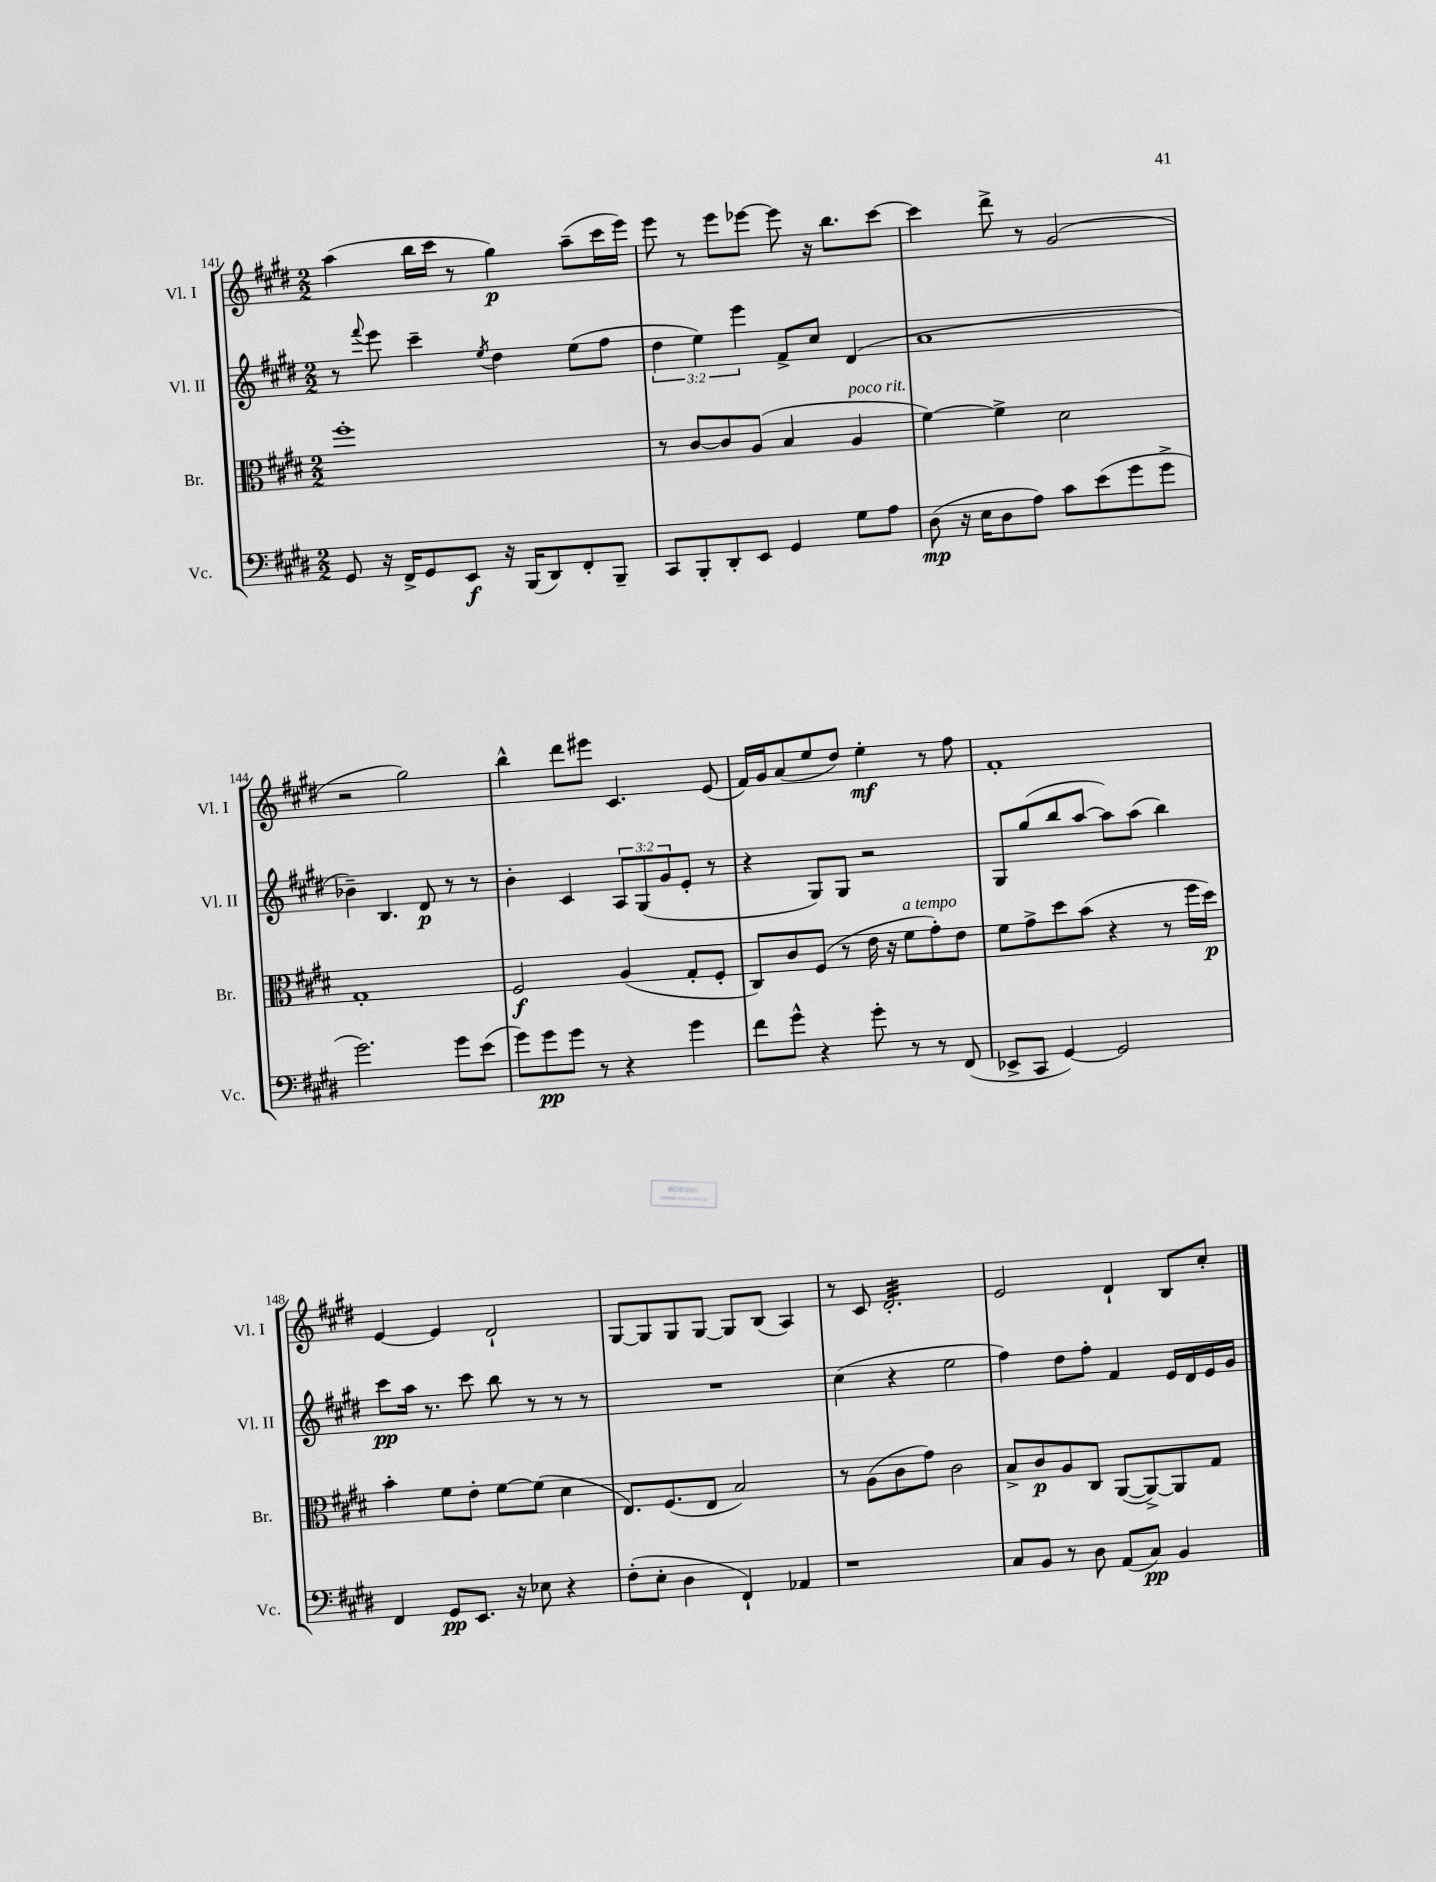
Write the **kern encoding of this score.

**kern	**kern	**kern	**kern
*staff4	*staff3	*staff2	*staff1
*clefF4	*clefC3	*clefG2	*clefG2
*k[f#c#g#d#]	*k[f#c#g#d#]	*k[f#c#g#d#]	*k[f#c#g#d#]
*M2/2	*M2/2	*M2/2	*M2/2
8GG#	1ff#'	8r	(4aa
.	.	8qqfff#	.
16r	.	8eee	.
16FF#^	.	.	.
8GG#	.	4ccc#~	16bb
.	.	.	16ccc#
8EE	.	.	8r
.	.	8qee	.
16r	.	4dd#	4gg#)
(16BBB	.	.	.
8DD#)	.	.	.
8FF#'	.	(8ee	(8aa~
8BBB~	.	8ff#	16ccc#
.	.	.	16eee)
=	=	=	=
8CC#	8r	6dd#	8eee
8BBB'	[8c#	.	8r
.	.	6ee)	.
8DD#'	8c#]	.	8eee
.	.	6eee	.
8EE	(8A	.	[8eee-
4GG#	4B	8f#^	8eee-]
.	.	8cc#	16r
.	.	.	8.bb
8G#	4A	(4d#	.
8A	.	.	[8ccc#
=	=	=	=
(8D#	[4f#)	1a	4ccc#]
16r	.	.	.
16E	.	.	.
8D#	4f#^]	.	8ddd#^
8A)	.	.	8r
8c#	2d#	.	(2g#
(8e	.	.	.
8g#	.	.	.
8g#^	.	.	.
=	=	=	=
2.g#)	1G#'	4b-~)	2r
.	.	4.B	.
.	.	.	2gg#)
.	.	8d#	.
8g#	.	8r	.
(8e	.	8r	.
=	=	=	=
8g#)	2F#	4b'	4bb^^
8g#	.	.	.
8g#	.	4c#	8ddd#
8r	.	.	8eee#
4r	(4A	12A	4.c#
.	.	(12G#	.
.	.	12g#	.
4g#	8G#'	8e'	.
.	8F#'	8r	(8e
=	=	=	=
8f#	8C#)	4r	16f#)
.	.	.	16g#
8g#^^	8c#	.	(8a
4r	(8F#	8G#)	8ee
.	8r	8G#	8dd#)
8g#'	16e	2r	4ee'
.	16r	.	.
8r	8f#	.	.
8r	8g#')	.	8r
(8FF#	8e	.	8ff#
=	=	=	=
8EE-^	8f#	8G#	1f#'
8CC#	8g#^	(8gg#	.
[4GG#)	8dd#	8bb	.
.	(8b	[8aa	.
2GG#]	4r	8aa])	.
.	.	(8aa	.
.	8r	4bb)	.
.	16ff#	.	.
.	16dd#)	.	.
=	=	=	=
4FF#	4b'	8ccc#	[4e
.	.	16aa	.
.	.	8.r	.
8GG#	8f#	.	4e]
8.EE	8e'	8ccc#	.
.	[8f#	8bb	2d#`
16r	.	.	.
8E-	(8f#]	8r	.
4r	4d#	8r	.
.	.	8r	.
=	=	=	=
(8F#'	8.E)	1r	[8G#
8E'	.	.	8G#]
.	(8.F#	.	.
4D#	.	.	8G#
.	8E	.	[8G#
4FF#`)	2B)	.	8G#]
.	.	.	(8B
4AA-	.	.	4A)
=	=	=	=
1r	8r	(4cc#	8r
.	(8A	.	8c#
.	8c#	4r	2.d#'
.	8g#)	.	.
.	2c#	2ee	.
=	=	=	=
8C#	8B^	4ff#)	2e
8BB	8c#	.	.
8r	8A	8dd#	.
8D#	8C#	8ff#'	.
(8AA	([8AA	4f#	4d#`
8C#)	8AA^_)	.	.
4BB	8AA]	16e	8B
.	.	16d#	.
.	8G#	16e	8cc#'
.	.	16g#	.
==	==	==	==
*-	*-	*-	*-
